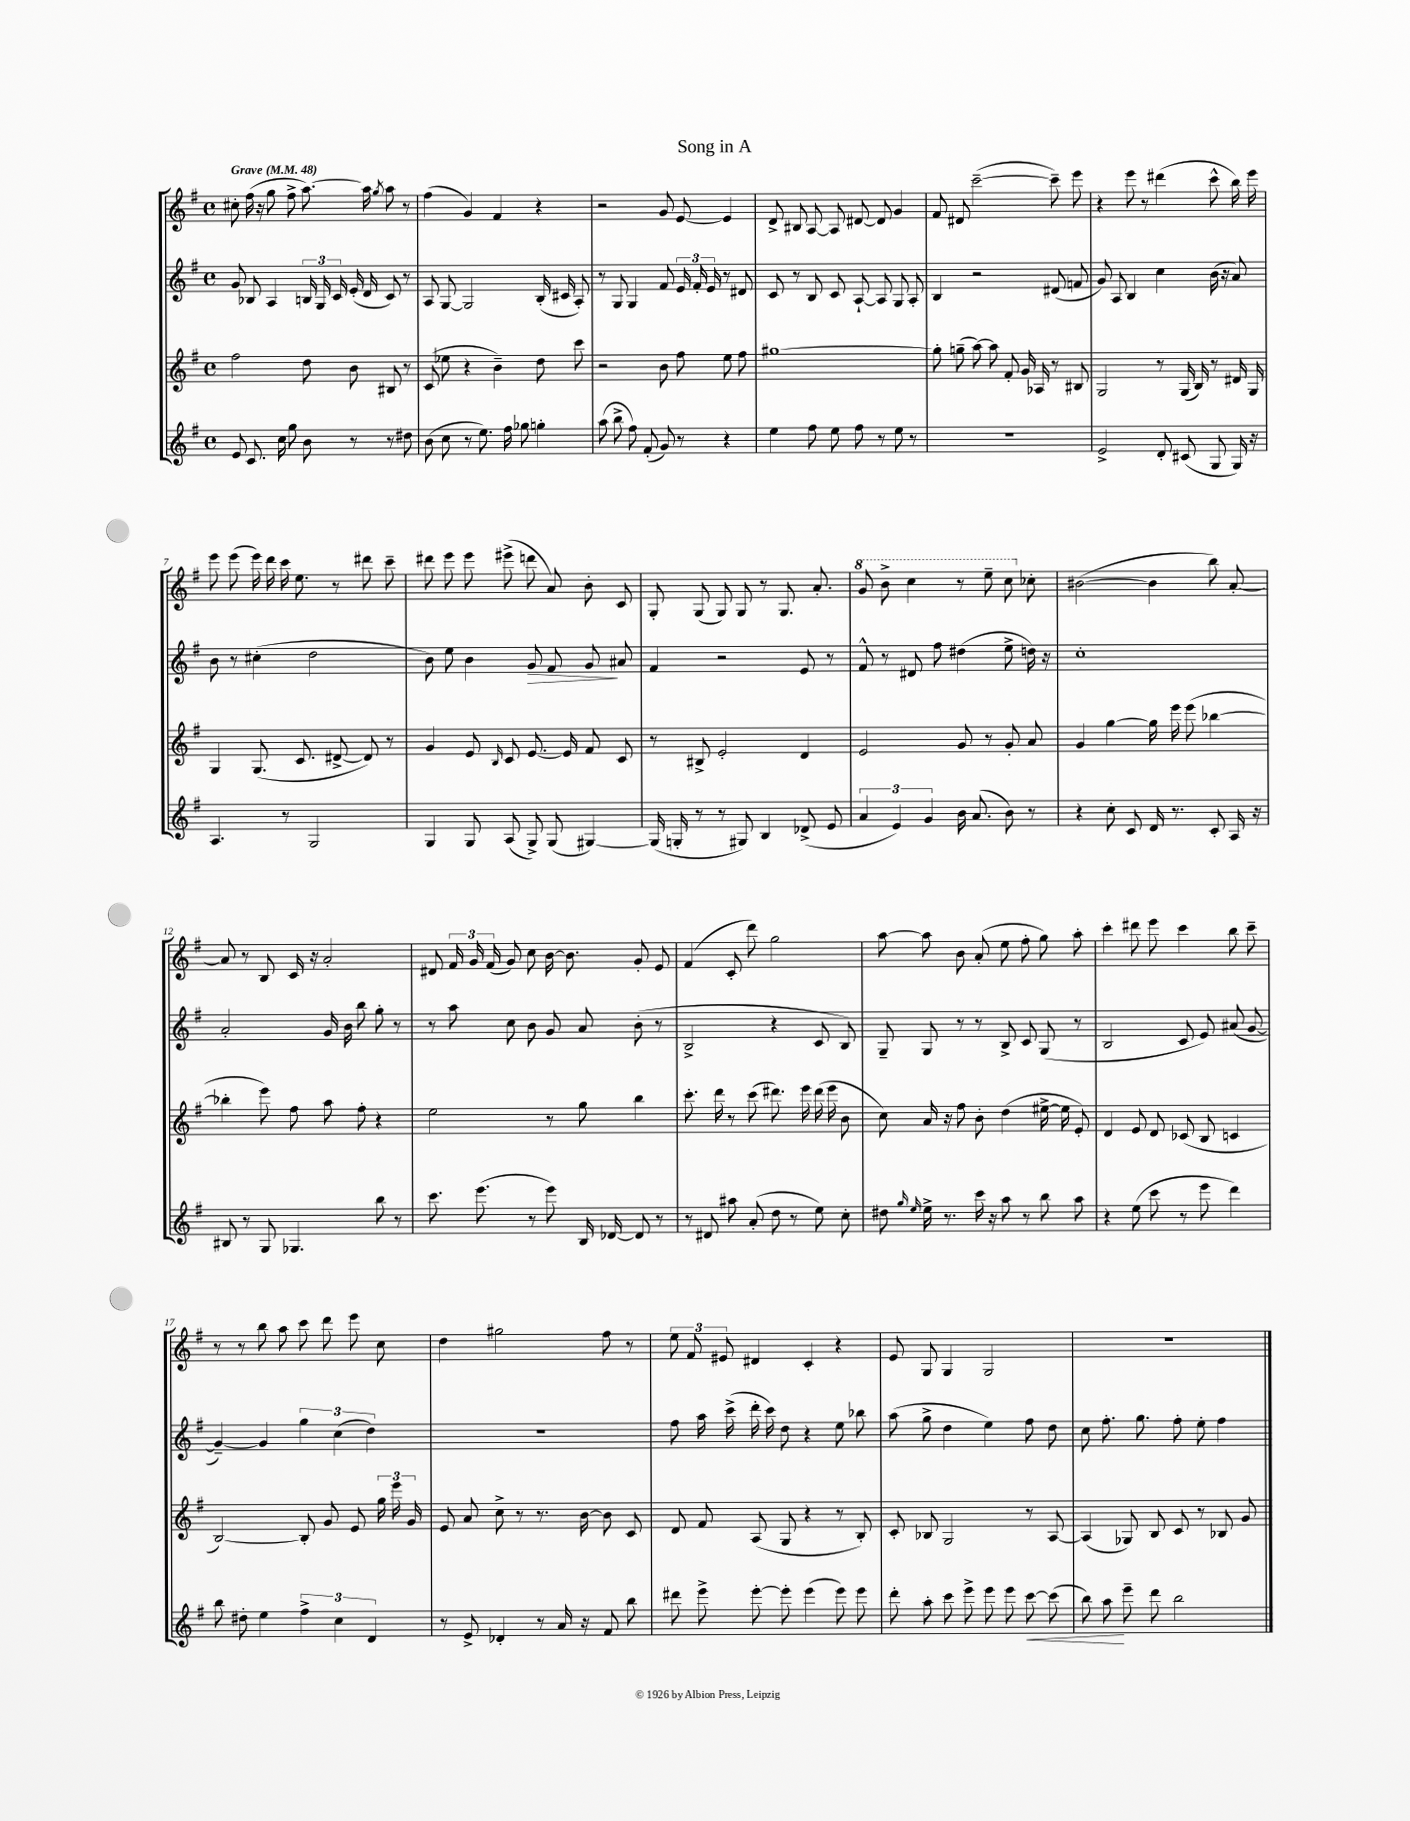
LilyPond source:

\header { title = "Song in A" }
<<
\new StaffGroup <<
\new Staff = "s0" {
    \clef treble \key g \major \defaultTimeSignature \time 4/4 \tempo "Grave" 4 = 48
    \autoBeamOff cis''8-. fis''16( r16 g''8 fis''8-> a''8.~) a''16 \acciaccatura { g''8 } a''8 r8 |
    fis''4( g'4) fis'4 r4 |
    r2 g'8 e'8~ e'4 |
    d'8-> bis8 a8~ a8 dis'8~ dis'8 g'4 |
    fis'8 dis'8 c'''2~--( c'''8--) e'''8 |
    r4 e'''8 r8 dis'''4( c'''8-^ b''16) e'''16 |
    e'''8 e'''8( e'''16) d'''16 c'''16 e''8. r8 dis'''8 c'''8-- |
    dis'''8 e'''8 e'''8 eis'''8->( d'''8 a'8) b'8-. c'8 |
    g8-. g8( g8) g8 r8 g8. a'8.-. |
    \ottava #1 g''8 b''8-> c'''4 r8 e'''8-- c'''8 \ottava #0 ces''8-. |
    bis'2~( bis'4 b''8) a'8~-. |
    a'8 r8 b8 c'16 r16 a'2-. |
    dis'8 \tuplet 3/2 { fis'16 g'16 fis'16( } g'8) c''8 b'16~ b'8. g'8-. e'8 |
    fis'4( c'8-. d'''8) g''2 |
    a''8~ a''8 b'8 a'8-.( e''8 fis''8-. g''8) a''8-. |
    c'''4-. dis'''8 e'''8 c'''4 b''8 c'''8-- |
    r8 r8 b''8 a''8 c'''8 d'''8 e'''8 c''8 |
    d''4 gis''2 fis''8 r8 |
    \tuplet 3/2 { e''8 fis'8 eis'8 } dis'4 c'4-. r4 |
    e'8 g8 g4 g2 |
    r1 \bar "|." |
}
\new Staff = "s1" {
    \clef treble \key g \major \defaultTimeSignature \time 4/4
    \autoBeamOff g'8 bes8 a4 \tuplet 3/2 { b16 g16 c'16 } e'16-.( d'16 c'8) r8 |
    a8 g8~ g2 b16-.( cis'16 a8-.) |
    r8 g8 g4 fis'8 \tuplet 3/2 { e'16 fis'16-. e'16 } r8 dis'8 |
    c'8 r8 b8 c'8 a8~-! a8 g8 a8-. |
    b4 r2 dis'8( f'8 |
    g'8) a8 b4 c''4 b'16( r16 a'8) |
    b'8 r8 cis''4-.( d''2 |
    b'8) e''8 b'4 g'8\> fis'8 g'8\! ais'8 |
    fis'4 r2 e'8 r8 |
    fis'8-^ r8 dis'8 fis''8 dis''4( e''8-> d''16) r16 |
    c''1-. |
    a'2-. g'16 b'16 b''8 g''8-. r8 |
    r8 a''8 c''8 b'8 g'8 a'8 b'8-.( r8 |
    b2-> r4 c'8 b8) |
    g8-- g8 r8 r8 b8-> c'8 g8( r8 |
    b2 c'8 e'8) ais'8( g'8~ |
    g'4~--) g'4 \tuplet 3/2 { g''4 c''4( d''4) } |
    R1 |
    fis''8 a''16 c'''16->( d'''16-. c'''16) d''8 r4 e''8 bes''8 |
    a''8( g''8-> d''4 e''4) fis''8 d''8 |
    c''8 fis''8.-. g''8. fis''8-. e''8-. fis''4 \bar "|." |
}
\new Staff = "s2" {
    \clef treble \key g \major \defaultTimeSignature \time 4/4
    \autoBeamOff fis''2 d''8 b'8 bis8 r8 |
    c'8( ees''8 r4 b'4--) d''8 c'''8 |
    r2 b'8 fis''8 e''8 fis''8 |
    gis''1~ |
    gis''8-. g''8--( a''8~) a''8 fis'8-. g'16 aes16 r8 bis8 |
    g2 r8 g16( b16) r8 dis'16 g16 |
    g4 g8.( c'8. dis'8~-> dis'8) r8 |
    g'4 e'8 \grace { b16 } c'8 e'8.~ e'16 fis'8 c'8 |
    r8 bis8-> e'2-. d'4 |
    e'2 g'8 r8 g'8-. a'8 |
    g'4 g''4~ g''16 e'''16 e'''8( bes''4~ |
    bes''4-. e'''8) fis''8 a''8 fis''8-. r4 |
    e''2 r8 g''8 b''4 |
    c'''8.-. d'''16 r8 c'''8( dis'''8.) e'''16 dis'''16( e'''16 b'8 |
    c''8) a'16 r16 fis''8 b'8-. d''4( eis''16~-> eis''16 e'8-.) |
    d'4 e'8 d'8 ces'8( b8 c'4 |
    b2~) b8-. g'8 e'8 \tuplet 3/2 { g''16 e'''16 g'16 } |
    e'8 a'8 c''8-> r8 r8. b'16~ b'8 c'8 |
    d'8 fis'8 a8( g8 r4 r8 b8-.) |
    c'8-. bes8 g2 r8 a8~ |
    a4( ges8) b8 c'8 r8 bes8 g'8 \bar "|." |
}
\new Staff = "s3" {
    \clef treble \key g \major \defaultTimeSignature \time 4/4
    \autoBeamOff e'8 c'8. c''16 g''8 b'8 r8 r8 dis''8 |
    b'8( c''8 r8 e''8.) fis''16 ges''8 g''4-. |
    a''8( b''8-> fis''8) fis'8-.( g'8) r8 r4 |
    e''4 fis''8 e''8 fis''8 r8 e''8 r8 |
    r1 |
    e'2-> d'8-. cis'8( g8 g16) r16 |
    a4. r8 g2 |
    g4 g8 a8( g8->) g8( gis4~) |
    gis16( g16-. r8 r8 gis8) b4 des'8->( e'8 |
    \tuplet 3/2 { a'4 e'4) g'4 } b'16 a'8.( b'8) r8 |
    r4 c''8-. c'8 d'16 r8. c'8-. a16 r16 |
    bis8 r8 g8 ges4. b''8 r8 |
    c'''8. e'''8.( r8 e'''8) b16 des'16~ des'8 r8 |
    r8 dis'8 ais''8 a'8-.( d''8 r8 e''8) c''8-. |
    dis''8 \grace { g''16 e''16 } e''16-> r8. c'''16 r16 a''8 r8 b''8 a''8 |
    r4 e''8( c'''8 r8 e'''8 d'''4) |
    b''8 dis''8-. e''4 \tuplet 3/2 { fis''4-> c''4 d'4 } |
    r8 e'8-> des'4-. r8 a'16 r16 fis'8 b''8 |
    dis'''8 e'''8-> e'''8~-. e'''8-. e'''4( e'''8) e'''8 |
    d'''8-. a''8-. c'''8 e'''8-> e'''8 e'''8 c'''8~\< c'''8( |
    b''8) a''8\! e'''8-- d'''8 b''2 \bar "|." |
}
>>
>>
